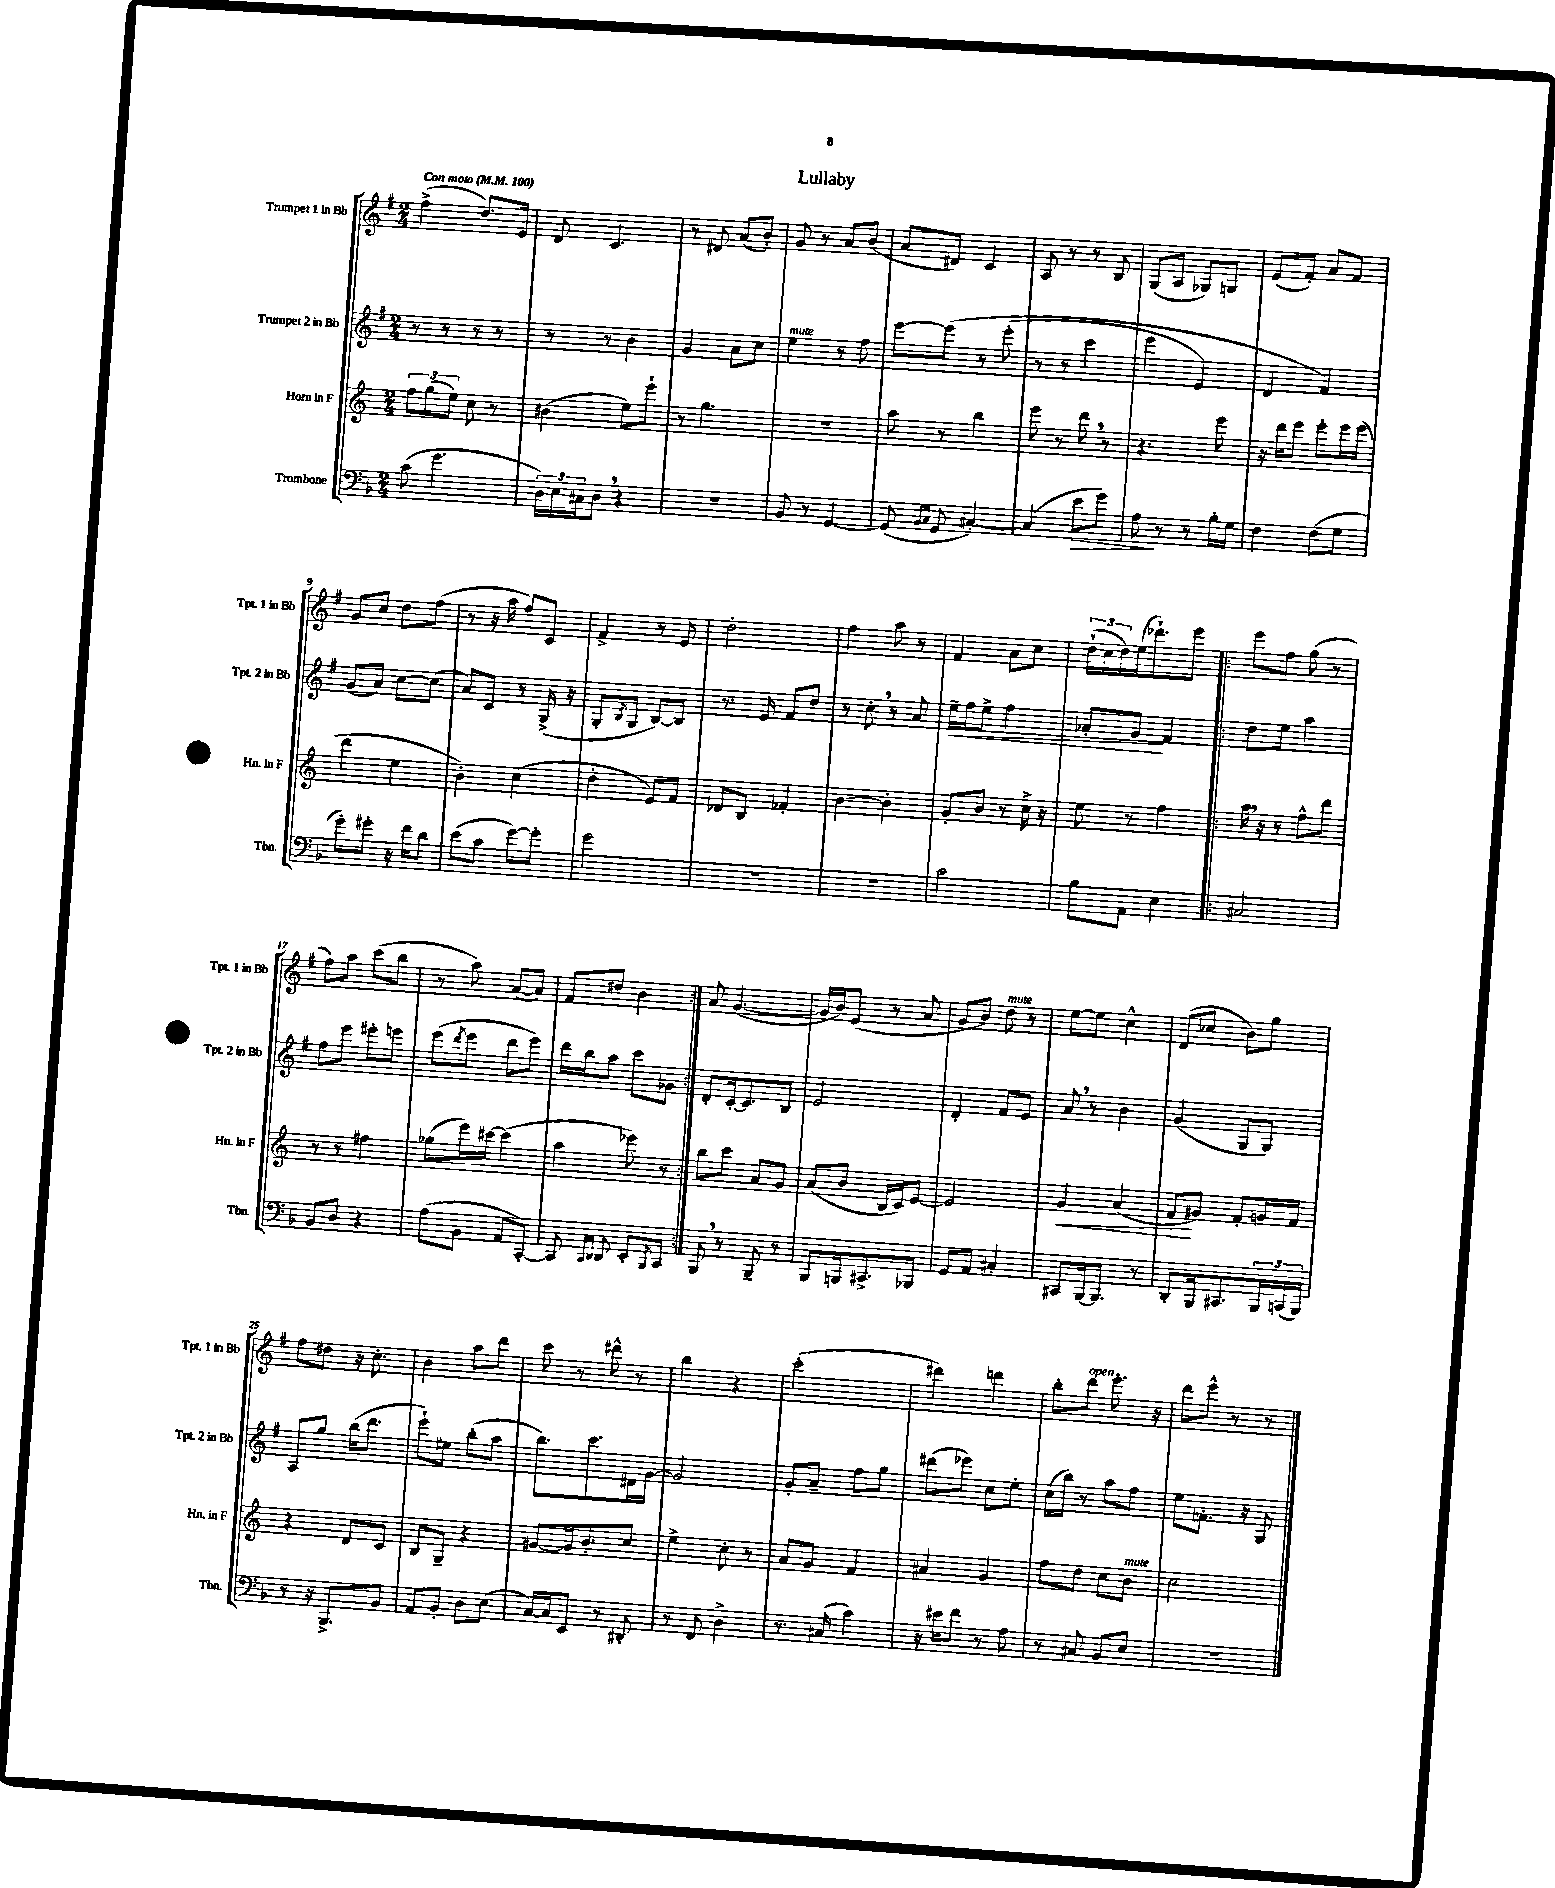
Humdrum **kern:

**kern	**kern	**kern	**kern
*staff4	*staff3	*staff2	*staff1
*clefF4	*clefG2	*clefG2	*clefG2
*k[b-]	*k[]	*k[f#]	*k[f#]
*M2/4	*M2/4	*M2/4	*M2/4
*MM100	*MM100	*MM100	*MM100
(8c\	12ff\L	8r	(4ff#^\
.	(12gg\	.	.
4.g\	.	8r	.
.	12ee\J)	.	.
.	8cc\	8r	8.dd/L)
.	8r	8r	.
.	.	.	16e/Jk
=	=	=	=
24D\LL)	(4b#\	8r	8d/
24E\	.	.	.
24C#\J	.	.	.
8D\J	.	8r	4.c/
4r	8ee\L)	4b\	.
.	8eee`\J	.	.
=	=	=	=
2r	8r	4g/	8r
.	4.gg\	.	8d#/
.	.	8a\L	(8a/L
.	.	8cc\J	8b'/J)
=	=	=	=
8BB-/	2r	4ee\	8g/
8r	.	.	8r
[4GG/	.	8r	8a/L
.	.	8ff#\	(8b/J
=	=	=	=
(8GG/]	8aa\	[8eee\L	8a/L
16qqBB-/LL	.	.	.
16qqC/JJ	.	.	.
8GG/	8r	&(8eee\]J	8d#/J)
[4C#'/)	4bb\	8r	4c/
.	.	(8eee'\	.
=	=	=	=
(4C#/]	8eee\	8r	8A/
.	8r	8r	8r
8e\L	8ddd\	4ccc\	8r
8g\J)	8r	.	8B/
=	=	=	=
8A\	4.r	4eee\	(8G/L
8r	.	.	8A/J
8r	.	4e/)	8G-/L)
16B-'\LL	8eee\	.	8G/J
16G\JJ	.	.	.
=	=	=	=
4F\	16r	4d/	(8e/L
.	16ddd\LK	.	.
.	8eee\J	.	8f#'/J)
(8F\L	8eee'\L	4f#/&)	8a/L
8G\J	16eee\L	.	8f#/J
.	(16eee\JJ	.	.
=	=	=	=
8g'\L)	4ddd\	(8g/L	8g/L
8g#'\J	.	8a/J)	8cc/J
16r	4ee\	[8cc\L	8dd\L
16f\LK	.	.	.
8d\J	.	(8cc\]J	(8ff#\J
=	=	=	=
(8e\L	4b'\)	8a/L)	8r
8c\J	.	8c/J	16r
.	.	.	16aa\
[8g\L)	(4cc\	8r	8ff#/L)
8g'\]J	.	(16G^/	8c/J
.	.	16r	.
=	=	=	=
2g\	4dd'\	8G'/L	4f#^/
.	.	8qB/	.
.	.	8G/J	.
.	8e/L)	[8B/L)	8r
.	8f/J	8B/]J	8e/
=	=	=	=
2r	8d-/L	8.r	2dd'\
.	8B/J	.	.
.	.	16e/	.
.	4f-'/	8f#/L	.
.	.	8dd/J	.
=	=	=	=
2r	[4b\	8r	4ff#\
.	.	8cc'\	.
.	4b'\]	8r	8aa\
.	.	8a/	8r
=	=	=	=
2c\	8g'/L	16ee~\LL	4f#/
.	.	16ff#\J	.
.	8b/J	8ee^\J	.
.	8r	4ff#\	8a\L
.	16cc^\	.	8cc\J
.	16r	.	.
=	=	=	=
8B-\L	8ee\	8a-'/L	(24dd`\LL
.	.	.	24cc\
.	.	.	24dd\)
8AA\J	8r	8g/J	(16ee\J
.	.	.	8.ddd-`\)
4E\	4ff\	4f#/	.
.	.	.	8eee\J
=!|:	=!|:	=!|:	=!|:
2C#/	16aa\	8dd\L	8eee\L
.	16r	.	.
.	8r	8ee\J	8ff#\J
.	8ff^^\L	4aa\	(8gg\
.	8ddd\J	.	8r
=	=	=	=
8BB-/L	8r	8ff#\L	8ff#\L)
8D/J	8r	8eee\J	8aa\J
4r	4ff#\	8eee#'\L	(8ccc\L
.	.	8eee\J	8bb\J
=	=	=	=
(8A\L	(8gg-\L	(8eee\L	8r
.	.	8qddd/	.
8BB-\J	16eee\L)	8eee\J	8aa\)
.	[16ccc#\JJ	.	.
8AA/L	(4ccc#\]	8ddd\L	([8a/L
[8CC'/J)	.	8eee\J)	8a/]J)
=	=	=	=
8CC/]	4aa\	16ddd\LL	8f#/L
.	.	16bb\J	.
16qqCC/LL	.	.	.
16qqDD/JJ	.	.	.
8DD/	.	8aa\J	8dd#/J
8EE'/L	8eee-\)	8ccc\L	4b\
8qBBB-/	.	.	.
8CC/J	8r	8g-\J	.
=:|!	=:|!	=:|!	=:|!
8BBB-/	8bb\L	8d'/L	8a/
8r	8ccc\J	[16c'/k	([4.g/
.	.	8.c/]	.
8BBB-~/	8a/L	.	.
8r	8g/J	8B/J	.
=	=	=	=
8BBB-/L	(8a/L	2e/	16g/]LL
.	.	.	16b/J)
16BBB/k	8b/J	.	(8e/J
8.CC#^/	.	.	.
.	16B/LL	.	8r
.	16c/J)	.	.
8BBB-/J	[8e/J	.	8a/
=	=	=	=
8GG/L	2e/]	4d'/	8g/L
8AA/J	.	.	8b/J)
4C#'/	.	8f#/L	8dd\
.	.	8e/J	8r
=	=	=	=
8CC#/L	4g/	8a/	[8ee\L
[16BBB-/k	.	8r	8ee\]J
8.BBB-/]J	.	.	.
.	(4a/	4b\	4cc^^\
8r	.	.	.
=	=	=	=
8DD'/L	8f/L	(4g/	(8d/L
16BBB-/k	8g#/J)	.	8cc-/J
8.CC#/	.	.	.
.	8f'/L	8G/L	8b\L)
24BBB-/L	16g/L	8G/J)	8gg\J
(24CC/	.	.	.
.	16f/JJ	.	.
24BBB-/JJ)	.	.	.
=	=	=	=
8r	4r	8A/L	8ff#\L
16r	.	8gg/J	8dd#\J
8.BBB-^/L	.	.	.
.	8d/L	(16bb\LK	16r
.	.	8.ddd\J	8.cc'\
8BB-/J	8c/J	.	.
=	=	=	=
8AA/L	8B/L	8eee`\L)	4b\
8BB-'/J	8G~/J	8ee#\J	.
8D\L	4r	(8bb'\L	8aa\L
(8E\J	.	8aa\J	8ddd\J
=	=	=	=
[16C/LL)	[8g#/L	8.bb\L)	8ccc\
16C/]J	.	.	.
8EE/J	16g#/]k	.	8r
.	8.b'/	8.ccc\	.
8r	.	.	8ddd#^^\
8DD#'/	8cc/J	16d#\L	8r
.	.	[16g\JJ	.
=	=	=	=
8r	4ee^\	2g/]	4bb\
8FF/	.	.	.
4D^\	8cc'\	.	4r
.	8r	.	.
=	=	=	=
8.r	8a/L	8g'/L	(2ccc'\
.	8g/J	8a~/J	.
(16C#/	.	.	.
4c\)	4f/	8ff#\L	.
.	.	8gg\J	.
=	=	=	=
16r	4a#/	(8ddd#\L	4ddd#\)
16e#\LK	.	.	.
8f\J	.	8eee-\J)	.
8r	4g/	8cc\L	4ddd\
8A\	.	8ee'\J	.
=	=	=	=
8r	8ff\L	(16cc\LL	8bb'\L
.	.	16bb\JJ)	.
8C#/	8dd\J	8r	8ddd\J
8BB-/L	8cc\L	8aa\L	8.eee'\
8E/J	8b\J	8ff#\J	.
.	.	.	16r
=	=	=	=
2r	2cc\	8ee\L	8ddd\L
.	.	8.f'\J	8eee^^\J
.	.	.	8r
.	.	16r	.
.	.	8G/	8r
==	==	==	==
*-	*-	*-	*-
